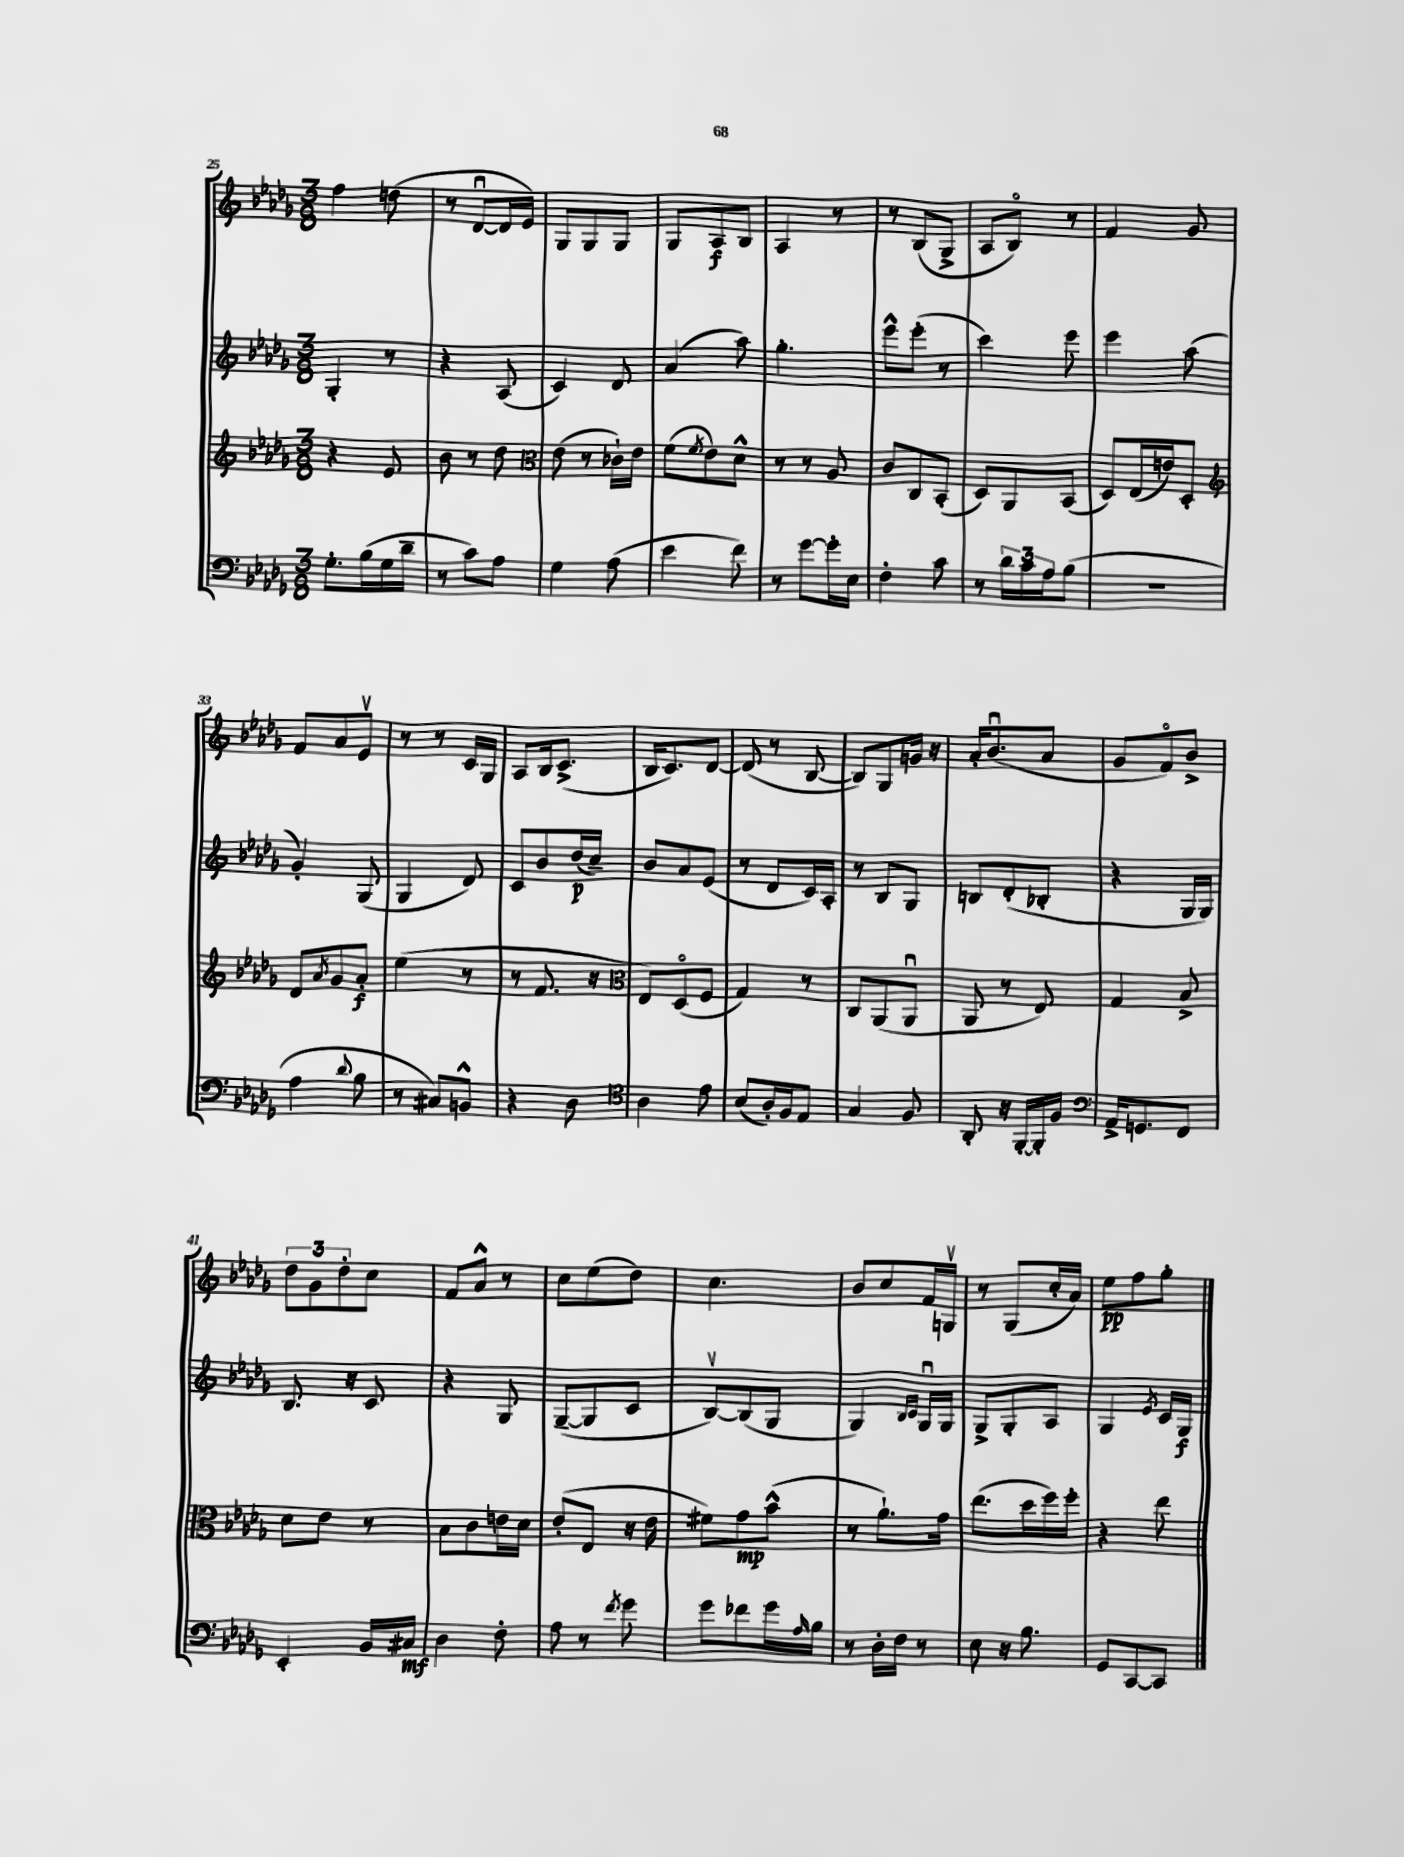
<<
\new StaffGroup <<
\new Staff = "s0" {
    \clef treble \key des \major \numericTimeSignature \time 3/8
    f''4 d''8( |
    r8 des'8~\downbow des'16 ees'16) |
    ges8 ges8 ges8 |
    ges8 aes8\f bes8 |
    aes4 r8 |
    r8 bes8( ges8-> |
    aes8 bes8\flageolet) r8 |
    f'4 ges'8 |
    f'8 aes'8 ees'8\upbow |
    r8 r8 c'16 ges16 |
    aes8 bes16 c'8.->( |
    bes16 c'8.) des'8~ |
    des'8( r8 bes8~ |
    bes8) ges8 g'16 r16 |
    aes'16-. bes'8.\downbow( aes'8 |
    ges'8 f'8\flageolet) bes'8-> |
    \tuplet 3/2 { des''8 ges'8 des''8-. } c''8 |
    f'8 aes'8-^ r8 |
    c''8 ees''8( des''8) |
    c''4. |
    bes'8 c''8 f'16 g16\upbow |
    r8 ges8( c''16-. aes'16) |
    ees''8\pp f''8 ges''8-. \bar "|." |
}
\new Staff = "s1" {
    \clef treble \key des \major \numericTimeSignature \time 3/8
    ges4-. r8 |
    r4 aes8( |
    c'4) des'8 |
    aes'4( aes''8) |
    ges''4.-. |
    ees'''8-^ ees'''8-.( r8 |
    c'''4) ees'''8 |
    ees'''4 aes''8( |
    ges'4-.) ges8( |
    ges4 des'8) |
    c'8 bes'8 des''16\p( c''16--) |
    bes'8 aes'8 ees'8( |
    r8 des'8 c'16) aes16-. |
    r8 bes8 ges8 |
    b8 des'8-.( bes8-. |
    r4 ges16 ges16) |
    bes8. r16 c'8 |
    r4 ges8 |
    ges8~--( ges8 c'8 |
    bes8~\upbow) bes8( ges8 |
    ges4) \grace { bes16 c'16 } ges16\downbow ges16 |
    ges8-> ges8-. aes8 |
    ges4 \acciaccatura { ees'8 } c'16 ges16\f \bar "|." |
}
\new Staff = "s2" {
    \clef treble \key des \major \numericTimeSignature \time 3/8
    r4 ees'8 |
    bes'8 r8 des''8 |
    \clef alto ees'8( r8 ces'16-!) ees'16 |
    f'8( \acciaccatura { f'8 } ees'8) des'8-^ |
    r8 r8 aes8 |
    c'8 c8 bes,8-.( |
    des8) aes,8 bes,8( |
    des8) ees16( e'16) des8-. |
    \clef treble des'8 \acciaccatura { aes'8 } ges'8 aes'8-.\f |
    ees''4( r8 |
    r8 f'8. r16 |
    \clef alto ees8) des8\flageolet( f8 |
    ges4) r8 |
    c8 aes,8( aes,8\downbow |
    aes,8 r8 ees8) |
    ges4 bes8-> |
    des'8 ees'8 r8 |
    bes8 c'8 e'16 des'16 |
    ees'8-.( ees8 r16 ees'16 |
    fis'8) ges'8\mp bes'8-^( |
    r8 aes'8.-!) ges'16 |
    ees''8.( des''16 f''16) f''16-. |
    r4 ees''8 \bar "|." |
}
\new Staff = "s3" {
    \clef bass \key des \major \numericTimeSignature \time 3/8
    ges8.-. bes16( ges16 des'16-- |
    r8 c'8) aes8 |
    ges4 aes8( |
    ees'4 f'8) |
    r8 ges'8~ ges'16-. ees16 |
    f4-. c'8 |
    r8 \tuplet 3/2 { des'16 c'16 aes16 } bes8( |
    R4. |
    aes4 \appoggiatura { des'8 } bes8 |
    r8 cis8) b,8-^ |
    r4 des8 |
    \clef tenor aes4 ees'8 |
    bes8( aes16-.) f16 ees8 |
    ges4 f8 |
    aes,8-. r16 f,16~-. f,16-. f16 |
    \clef bass aes,16-> g,8. f,8 |
    ees,4-. bes,16 cis16\mf |
    des4 f8-. |
    aes8 r8 \acciaccatura { f'8 } ges'8 |
    ges'8 fes'8 ges'16 \grace { aes16 } bes16 |
    r8 des16-. f16 r8 |
    ees8 r16 bes8. |
    ges,8 c,8~ c,8 \bar "|." |
}
>>
>>
\layout { \context { \Score currentBarNumber = #25 } }
